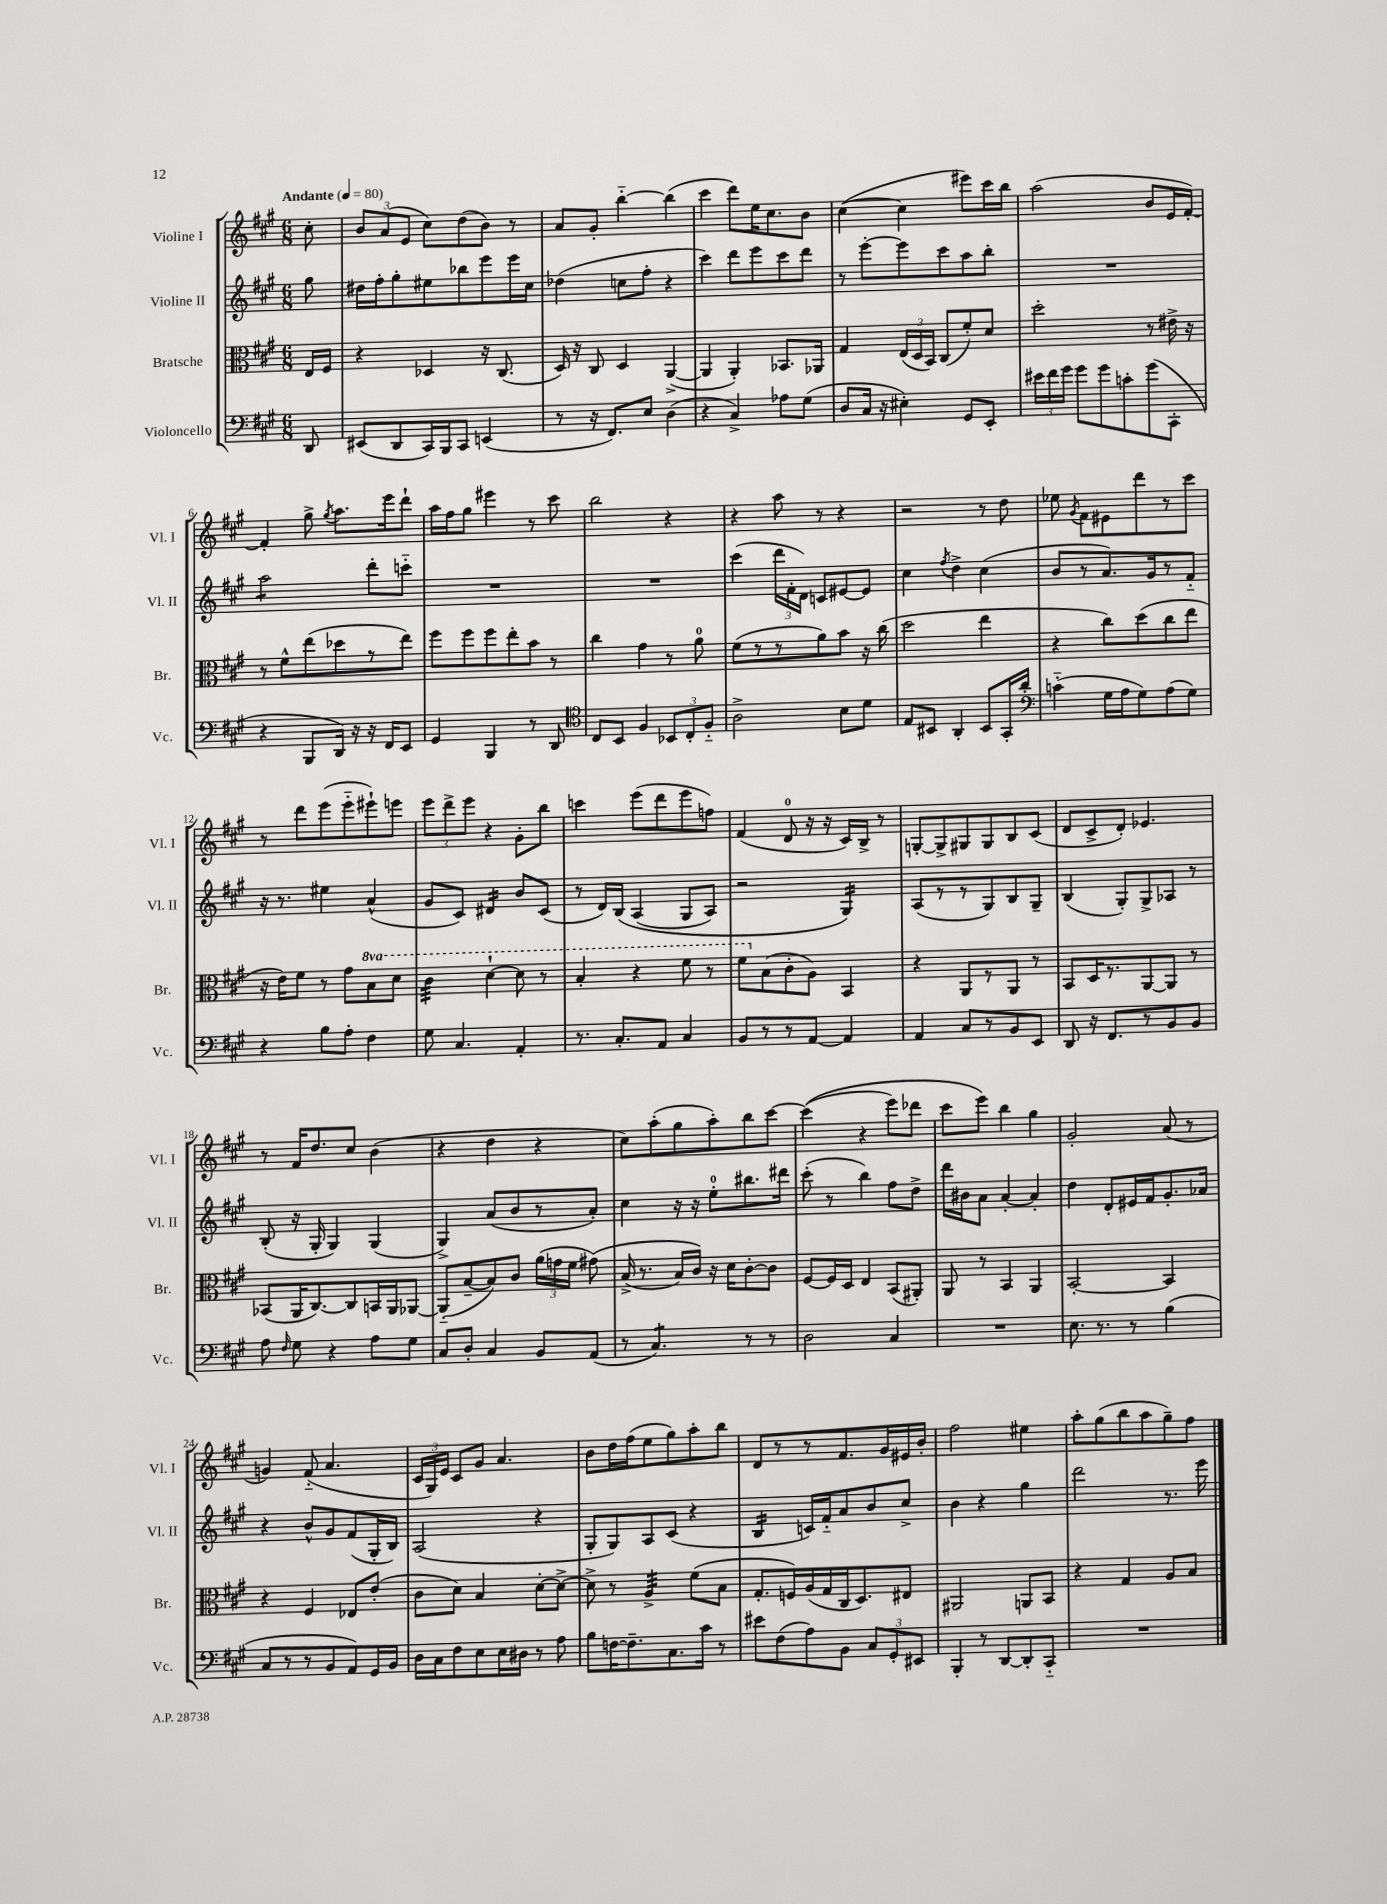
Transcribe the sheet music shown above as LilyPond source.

<<
\new StaffGroup <<
\new Staff = "s0" \with { instrumentName = "Violine I" shortInstrumentName = "Vl. I" } {
    \clef treble \key a \major \numericTimeSignature \time 6/8 \partial 8 \tempo "Andante" 4 = 80
    \autoBeamOff cis''8-. |
    \tuplet 3/2 { b'8[ a'8( e'8] } cis''8[) d''8( b'8]) r8 |
    a'8[ gis'8]-. b''4~-_ b''4( |
    cis'''4 d'''8[) e''16 cis''8. b'8] |
    cis''4~( cis''4 eis'''8[) cis'''16 b''16] |
    a''2( b'8[ e'16 fis'16]~-.) |
    fis'4-. gis''8-> \acciaccatura { gis''8 } a''8.[ e'''16 d'''8]-! |
    a''16[ fis''16 gis''8] eis'''4 r8 cis'''8 |
    b''2 r4 |
    r4 a''8 r8 r4 |
    r2 r8 d''8 |
    ees''8 \acciaccatura { gis'8 } fis'8[ eis'8 d'''8 r8 cis'''8] |
    r8 d'''8[ e'''8( e'''8-_ eis'''8-!) e'''8] |
    \tuplet 3/2 { e'''8[ d'''8-> e'''8] } r4 gis'8[-. b''8] |
    c'''4 e'''8[( d'''8 e'''8 f''8]) |
    fis'4( d'8-0 r16 r16 cis'16[) b16]-> r8 |
    g8[~-. g8-> gis8 gis8 b8 cis'8]( |
    d'8[ cis'8-> d'8]-.) ees'4. |
    r8 fis'16[ d''8. cis''8] b'4( |
    r4 d''4 r4 |
    cis''8[) a''8-.( gis''8 a''8-.) b''8 cis'''8]~ |
    cis'''4(\( r4 e'''8[) des'''8] |
    cis'''8[ e'''8]\) b''4 gis''4 |
    gis'2-. a'8( r8 |
    g'4) fis'8-_( a'4. |
    \tuplet 3/2 { cis'16[ gis16) e'16] } cis'8[ gis'8] a'4. |
    b'8[ d''16 fis''16( e''8 gis''8) a''8-. b''8] |
    d'8[ r8 r8 fis'8. gis'16 eis'16 b'16]-. |
    fis''2 eis''4 |
    a''8[-. gis''8( b''8 a''8 gis''8--) fis''8] \bar "|." |
}
\new Staff = "s1" \with { instrumentName = "Violine II" shortInstrumentName = "Vl. II" } {
    \clef treble \key a \major \numericTimeSignature \time 6/8 \partial 8
    \autoBeamOff gis''8 |
    dis''16[ fis''16-. gis''8-. eis''8 bes''8 e'''8 e'''16 cis''16] |
    des''4( c''8[ fis''8]-. r4 |
    cis'''4) d'''8[ e'''8 cis'''8 d'''8] |
    r8 e'''8[~-. e'''8 cis'''8 a''8 b''8]-. |
    R2. |
    a''2:8 d'''8[-. c'''8]-_ |
    R2. |
    R2. |
    cis'''4( \tuplet 3/2 { d'''16[ fis'16-. d'16]) } c'8[ eis'8~ eis'8] |
    cis''4 \acciaccatura { fis''8 } d''4-> cis''4( |
    b'8[ r8 a'8.) gis'16 r8 fis'8]-_ |
    r16 r8. eis''4 a'4-^( |
    gis'8[ cis'8]) dis'4:16 b'8[ cis'8]( |
    r8 d'16[) b16]\( a4( gis8[ a8]) |
    r2 gis4:16\) |
    a8[( r8 r8 gis8) b8 gis8]-- |
    b4( gis8[-.) gis8-> aes8] r8 |
    b8-.( r16 gis16-. gis4) gis4( |
    gis4->) a'8[( b'8 r8 a'8]-.) |
    cis''4 r16 r16 e''8[-0-. bis''8. dis'''16] |
    cis'''8-.( r8 b''4) fis''8[ d''8]-> |
    d'''16[ bis'16 a'8] a'4~-. a'4-. |
    d''4 d'8[-. eis'16 fis'16 gis'8.-. aes'16] |
    r4 b'8[-^ gis'8 fis'8( gis16-. b16]) |
    a2( r4 |
    gis8[-. gis8) a8 cis'8]( r4 |
    b4:16 c'16[) fis'16-_ a'8 b'8 cis''8]-> |
    b'4 r4 gis''4 |
    d'''2 r8. e'''16 \bar "|." |
}
\new Staff = "s2" \with { instrumentName = "Bratsche" shortInstrumentName = "Br." } {
    \clef alto \key a \major \numericTimeSignature \time 6/8 \set Staff.ottavationMarkups = #ottavation-simple-ordinals \partial 8
    \autoBeamOff e16[ fis16] |
    r4 des4 r16 cis8.( |
    d16) r16 cis8 d4 a,4~->( |
    a,4 a,4-.) bes,8.[ aes,16] |
    gis4 \tuplet 3/2 { e16[( d16 b,16]) } cis8[( fis'8-.) d'8] |
    d''2-. r8 eis'16-> r16 |
    r8 fis'8[-^ e''8( des''8 r8 e''8]) |
    fis''8[ fis''8 fis''8 e''8-. b'8] r8 |
    cis''4 gis'4 r8 a'8-0 |
    fis'8[( r8 r8 a'8) b'8] r16 cis''16( |
    d''2 e''4 |
    r4 cis''8[) d''8( cis''8 e''8] |
    r16 e'16[) fis'8] r8 gis'8[ \ottava #1 b'8 d''8] |
    cis''4:32 d''4~-! d''8 r8 |
    b'4-. r4 fis''8 r8 |
    fis''8[ \ottava #0 b8( cis'8-. a8]) b,4 |
    r4 a,8[ r8 a,8] r8 |
    b,8[ d16 r8. a,8~ a,8] r8 |
    bes,8[( a,16 cis8.~) cis8 b,16 a,16 aes,8]~ |
    aes,8[-_( b8~-- b8) cis'8] \tuplet 3/2 { a'16[( g'16 fis'16] } gis'8)\( |
    b16->( r8. b16[) cis'16]\) r16 d'16[ cis'8~-. cis'8] |
    fis8[~ fis16 d16] e4 b,8[( ais,8]-.) |
    a,8 r8 b,4 a,4 |
    b,2~-. b,4 |
    r4 fis4 ees8[ e'8]-.( |
    cis'8[ d'8]) b4 d'8[~-. d'8]~-> |
    d'8-> r8 a4:32-> fis'8[( b8] |
    gis8.[-. f16) a16( gis16 cis16 d8.) eis8] |
    ais,2 a,8[ b,8] |
    r4 gis4 a8[ b8] \bar "|." |
}
\new Staff = "s3" \with { instrumentName = "Violoncello" shortInstrumentName = "Vc." } {
    \clef bass \key a \major \numericTimeSignature \time 6/8 \partial 8
    \autoBeamOff d,8 |
    eis,8[( d,8 cis,16) b,,16 cis,8] e,4( |
    r8 r16 fis,8.[) e8] d4( |
    r4 cis4->) aes8[ gis8]( |
    d8[ cis16] r16 eis4-.) gis,8[ e,8]-. |
    \tuplet 3/2 { eis'16[ fis'16 gis'16] } gis'8[ gis'8 c'8-. gis'8( cis,8]-. |
    r4 b,,8[ d,16]) r16 r16 fis,16[ e,8] |
    gis,4 b,,4 r8 d,8 |
    \clef tenor cis8[ b,8] fis4 \tuplet 3/2 { bes,8[ cis8-. fis8]-_ } |
    a2-> b8[ d'8] |
    e8[ bis,8] a,4-. bis,8[ gis,16-. a'16]-. |
    \clef bass c'4-_( gis16[ a16 gis8) a8( gis8]) |
    r4 b8[ a8]-. fis4 |
    gis8 cis4. a,4-. |
    r8. cis8.[-. a,8] cis4 |
    b,8[ r8 r8 a,8]~ a,4 |
    a,4 cis8[ r8 b,8 e,8] |
    d,8 r16 fis,8.[ r8 b,8 b,8] |
    a8 \grace { fis16 } gis8 r4 a8[ gis8] |
    cis8[ d8]-. cis4 b,8[ a,8]( |
    r8 cis4.:8) r8 r8 |
    d2 cis4 |
    R2. |
    e8. r8. r8 b4( |
    cis8[ r8 r8 b,8 a,8) gis,16 b,16] |
    d16[ cis16 fis8 e8 e16 dis16] r8 a8 |
    b8[ f16~ f8.-- cis8. cis'16] r8 |
    eis'8[ fis8( a8) b,8] \tuplet 3/2 { cis8[ gis,8-. eis,8] } |
    b,,4-. r8 d,8[~ d,8-. cis,8]-_ |
    R2. \bar "|." |
}
>>
>>
